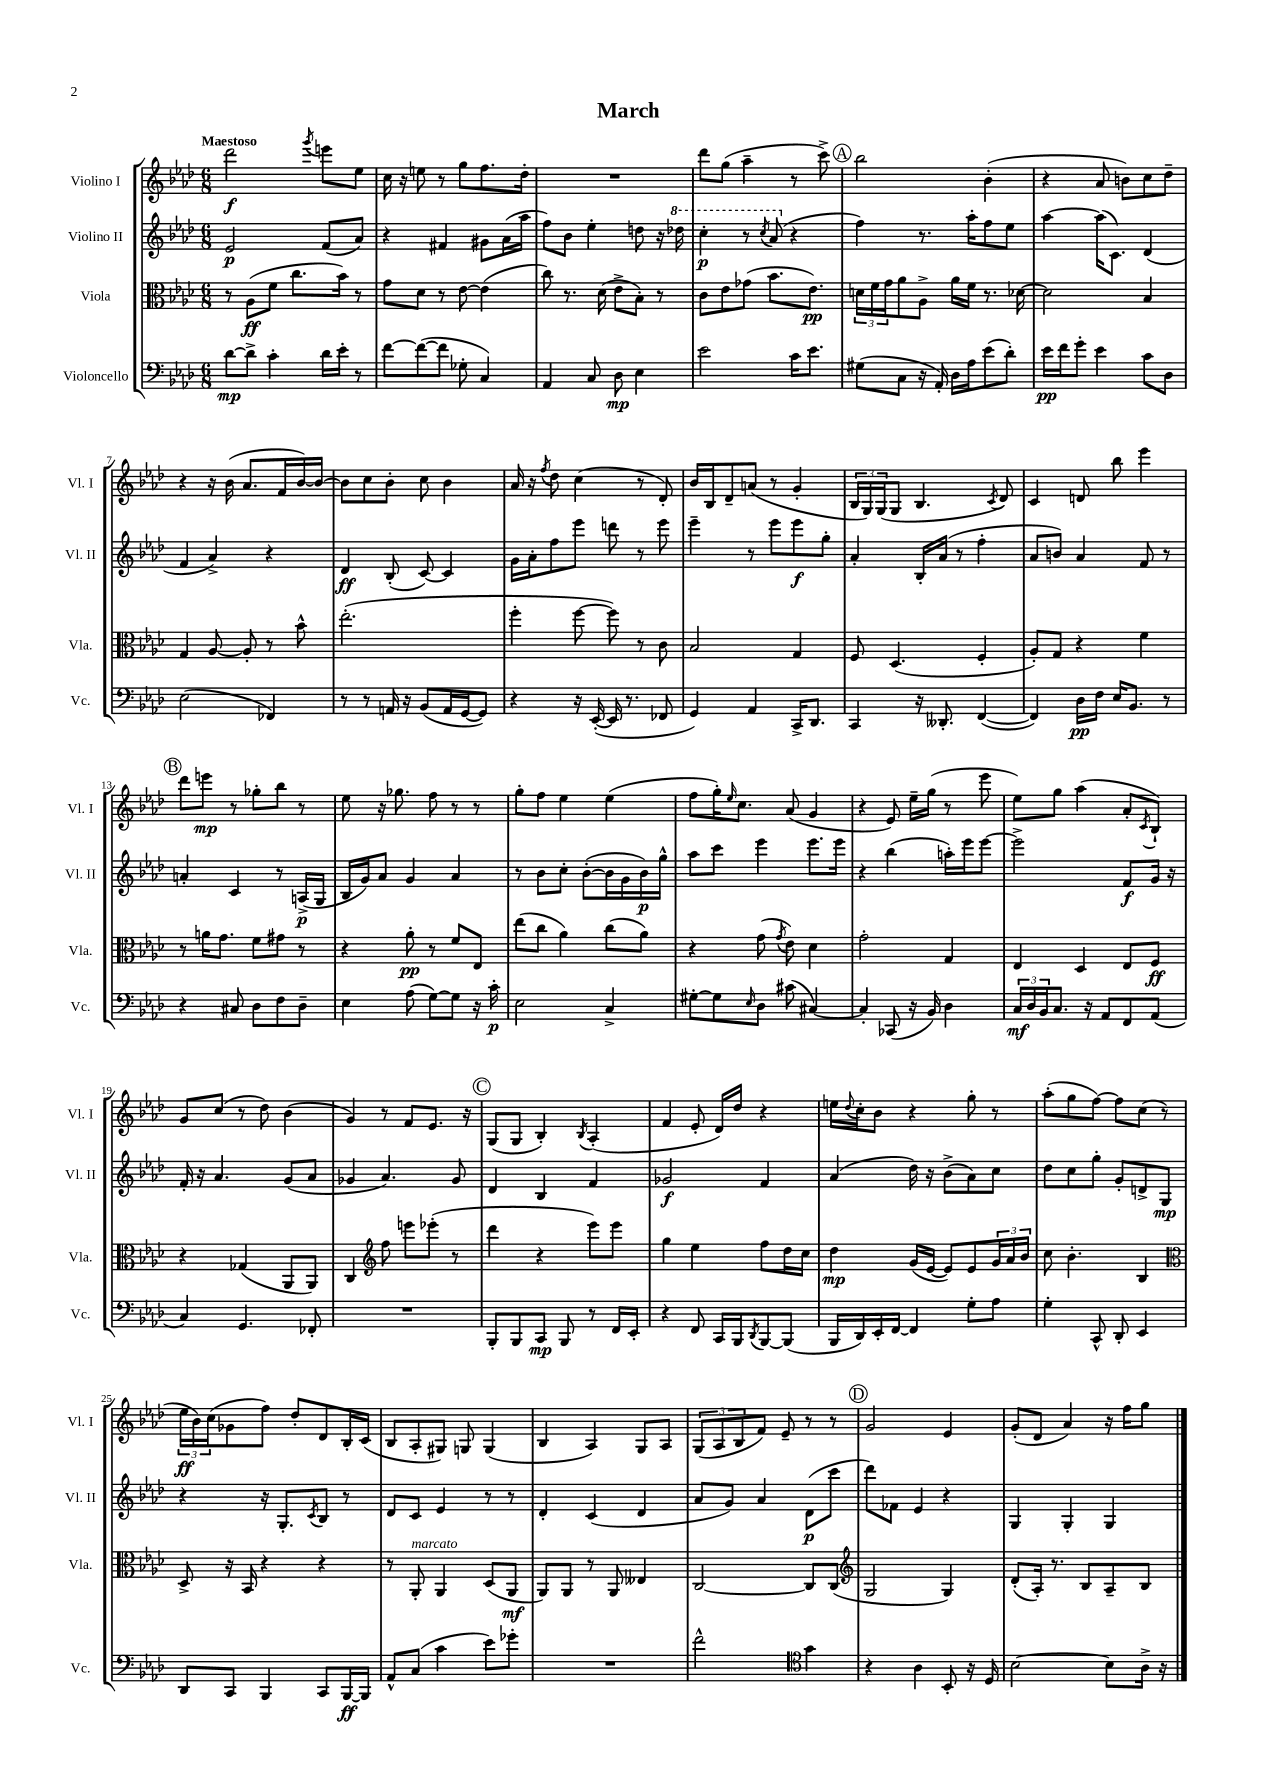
\header { title = "March" }
<<
\new StaffGroup <<
\new Staff = "s0" \with { instrumentName = "Violino I" shortInstrumentName = "Vl. I" } {
    \clef treble \key aes \major \numericTimeSignature \time 6/8 \tempo "Maestoso"
    des'''2\f \acciaccatura { g'''8 } e'''8 ees''8 |
    c''16 r16 e''8 r8 g''8 f''8. des''16-. |
    R2. |
    des'''8 g''8( aes''4-- r8 c'''8->) |
    \mark \markup { \circle "A" } bes''2 bes'4-.( |
    r4 aes'8 b'8) c''8 des''8-- |
    r4 r16 bes'16( aes'8. f'16 bes'16~) bes'16~ |
    bes'8 c''8 bes'8-. c''8 bes'4 |
    aes'16 r16 \acciaccatura { f''8 } des''8 c''4( r8 des'8-.) |
    bes'16 bes16 des'8-- a'8( r8 g'4-. |
    \tuplet 3/2 { bes16 g16) g16( } g8 bes4. \acciaccatura { c'8 } des'8) |
    c'4 d'8 bes''8 ees'''4 |
    \mark \markup { \circle "B" } des'''8 e'''8\mp r8 ges''8-. bes''8 r8 |
    ees''8 r16 ges''8. f''8 r8 r8 |
    g''8-. f''8 ees''4 ees''4( |
    f''8 g''16-.) \grace { ees''16 } c''8. aes'8( g'4 |
    r4 ees'8) ees''16-- g''16( r8 ees'''8 |
    ees''8) g''8 aes''4( aes'8-. \acciaccatura { c'8 } bes8-!) |
    g'8 c''8( r8 des''8) bes'4( |
    g'4) r8 f'8 ees'8. r16 |
    \mark \markup { \circle "C" } g8( g8 bes4-.) \acciaccatura { bes8 } aes4-.( |
    f'4 ees'8-. des'16) des''16 r4 |
    e''16 \appoggiatura { des''8 } c''16-. bes'8 r4 g''8-. r8 |
    aes''8-.( g''8 f''8~) f''8 c''8( r8 |
    \tuplet 3/2 { ees''16\ff bes'16) c''16( } ges'8 f''8) des''8-. des'8 bes16-. c'16( |
    bes8 aes8-. gis8) g8 g4( |
    bes4 aes4) g8 aes8 |
    \tuplet 3/2 { g8( aes8 bes8 } f'8) ees'8-- r8 r8 |
    \mark \markup { \circle "D" } g'2 ees'4 |
    g'8-.( des'8 aes'4) r16 f''16 g''8 \bar "|." |
}
\new Staff = "s1" \with { instrumentName = "Violino II" shortInstrumentName = "Vl. II" } {
    \clef treble \key aes \major \numericTimeSignature \time 6/8
    ees'2\p f'8( aes'8) |
    r4 fis'4 gis'8 aes'16( aes''16 |
    f''8) bes'8 ees''4-. d''8 r16 \ottava #1 des'''!16 |
    c'''4-.\p r8 \acciaccatura { c'''8 } aes''8( \ottava #0 r4 |
    \mark \markup { \circle "A" } f''4) r8. aes''16-. f''8 ees''8 |
    aes''4~ aes''16( c'8.) des'4( |
    f'4 aes'4->) r4 |
    des'4\ff bes8-.( c'8~) c'4 |
    g'16 aes'16-. f''8 ees'''8 d'''8 r8 ees'''8 |
    ees'''4-- r8 ees'''8 ees'''8\f g''8-. |
    aes'4-. bes16-. aes'16( r8 f''4-. |
    aes'8 b'8) aes'4 f'8 r8 |
    \mark \markup { \circle "B" } a'4-. c'4 r8 a16->\p( g16 |
    bes16 g'16) aes'8 g'4 aes'4 |
    r8 bes'8 c''8-. bes'8~-.( bes'16 g'16 bes'16\p) g''16-^ |
    aes''8 c'''8 ees'''4 ees'''8. ees'''16 |
    r4 bes''4( a''16-.) ees'''16 ees'''8~ |
    ees'''2-> f'8\f g'16 r16 |
    f'16-. r16 aes'4. g'8( aes'8 |
    ges'4 aes'4.) ges'8 |
    \mark \markup { \circle "C" } des'4 bes4 f'4 |
    ges'2\f f'4 |
    aes'4( des''16) r16 bes'8->( aes'8) c''8 |
    des''8 c''8 g''8-. g'8-. d'8-> g8\mp |
    r4 r16 g8.-. \acciaccatura { c'8 } bes8 r8 |
    des'8 c'8 ees'4 r8 r8 |
    des'4-. c'4( des'4 |
    aes'8 g'8) aes'4 des'8\p( c'''8 |
    \mark \markup { \circle "D" } des'''8) fes'8 ees'4 r4 |
    g4 g4-. g4 \bar "|." |
}
\new Staff = "s2" \with { instrumentName = "Viola" shortInstrumentName = "Vla." } {
    \clef alto \key aes \major \numericTimeSignature \time 6/8
    r8 aes8\ff( f'8 c''8. bes'16) r8 |
    g'8 des'8 r8 ees'8~ ees'4( |
    c''8) r8. des'16( ees'8-> bes8-.) r8 |
    c'8 ees'8 ges'8( bes'8. ees'8.\pp) |
    \mark \markup { \circle "A" } \tuplet 3/2 { d'16 f'16 g'16 } aes'8 aes8-> aes'16 f'16 r8. des'16~ |
    des'2 bes4 |
    g4 aes8~ aes8-. r8 bes'8-^ |
    ees''2.-.( |
    f''4-. f''8~ f''8) r8 c'8 |
    bes2 g4 |
    f8 des4.( f4-. |
    aes8-.) g8 r4 f'4 |
    \mark \markup { \circle "B" } r8 a'16 g'8. f'8 gis'8 r8 |
    r4 aes'8-.\pp r8 f'8 ees8 |
    ees''8( c''8 aes'4) c''8( aes'8) |
    r4 g'8( \acciaccatura { g'8 } ees'8) des'4 |
    g'2-. g4 |
    ees4 des4 ees8 f8\ff |
    r4 ges4( aes,8 aes,8) |
    c4 \clef treble f''8 e'''8 ees'''8-.( r8 |
    \mark \markup { \circle "C" } des'''4 r4 ees'''8) ees'''8 |
    g''4 ees''4 f''8 des''16 c''16 |
    des''4\mp g'16( ees'16~ ees'8) ees'8 \tuplet 3/2 { g'16 aes'16 bes'16 } |
    c''8 bes'4.-. bes4 |
    \clef alto des8-> r16 bes,16 r4 r4 |
    r8 aes,8-.^\markup { \italic "marcato" } aes,4 des8( aes,8\mf |
    aes,8) aes,8 r8 aes,8 eeses4 |
    c2~ c8 c8( |
    \mark \markup { \circle "D" } \clef treble g2 g4) |
    des'8-.( aes16-.) r8. bes8 aes8-- bes8 \bar "|." |
}
\new Staff = "s3" \with { instrumentName = "Violoncello" shortInstrumentName = "Vc." } {
    \clef bass \key aes \major \numericTimeSignature \time 6/8
    des'8~\mp des'8-> c'4-. des'16 ees'16-. r8 |
    f'8~ f'8~( f'8 ges8-. c4) |
    aes,4 c8 des8\mp ees4 |
    ees'2 c'16 ees'8. |
    \mark \markup { \circle "A" } gis8( c8 r16 aes,16-.) des16 aes16 ees'8( des'8-.) |
    ees'16\pp f'16 g'8-. ees'4 c'8 des8 |
    ees2( fes,4) |
    r8 r8 a,16 r16 bes,8( a,16 g,16~ g,8) |
    r4 r16 ees,16~-.( ees,16 r8. fes,8 |
    g,4) aes,4 c,16-> des,8. |
    c,4 r16 deses,8.-. f,4~( |
    f,4) des16\pp f16 ees16 bes,8. r8 |
    \mark \markup { \circle "B" } r4 cis8 des8 f8 des8-- |
    ees4 aes8( g8~) g8 r16 c'16-.\p |
    ees2 c4-> |
    gis8~-. gis8 \grace { ees16 } des8 cis'8( cis4~) |
    cis4-. ces,8( r16 bes,16) des4 |
    \tuplet 3/2 { c16\mf des16 bes,16 } c8. r16 aes,8 f,8 aes,8( |
    c4) g,4. fes,8-. |
    R2. |
    \mark \markup { \circle "C" } bes,,8-. bes,,8 c,8\mp bes,,8 r8 f,16 ees,16-. |
    r4 f,8 c,16 bes,,16 \acciaccatura { des,8 } bes,,8~ bes,,8( |
    bes,,16 des,16) ees,16-. f,16~ f,4 g8-. aes8 |
    g4-. c,8-^ des,8-. ees,4 |
    des,8 c,8 bes,,4 c,8 bes,,16~\ff bes,,16 |
    aes,8-^ c8( c'4 ees'8) ges'8-. |
    R2. |
    f'2-^ \clef tenor g'4 |
    \mark \markup { \circle "D" } r4 aes4 bes,8-. r16 des16 |
    bes2~ bes8 aes16-> r16 \bar "|." |
}
>>
>>
